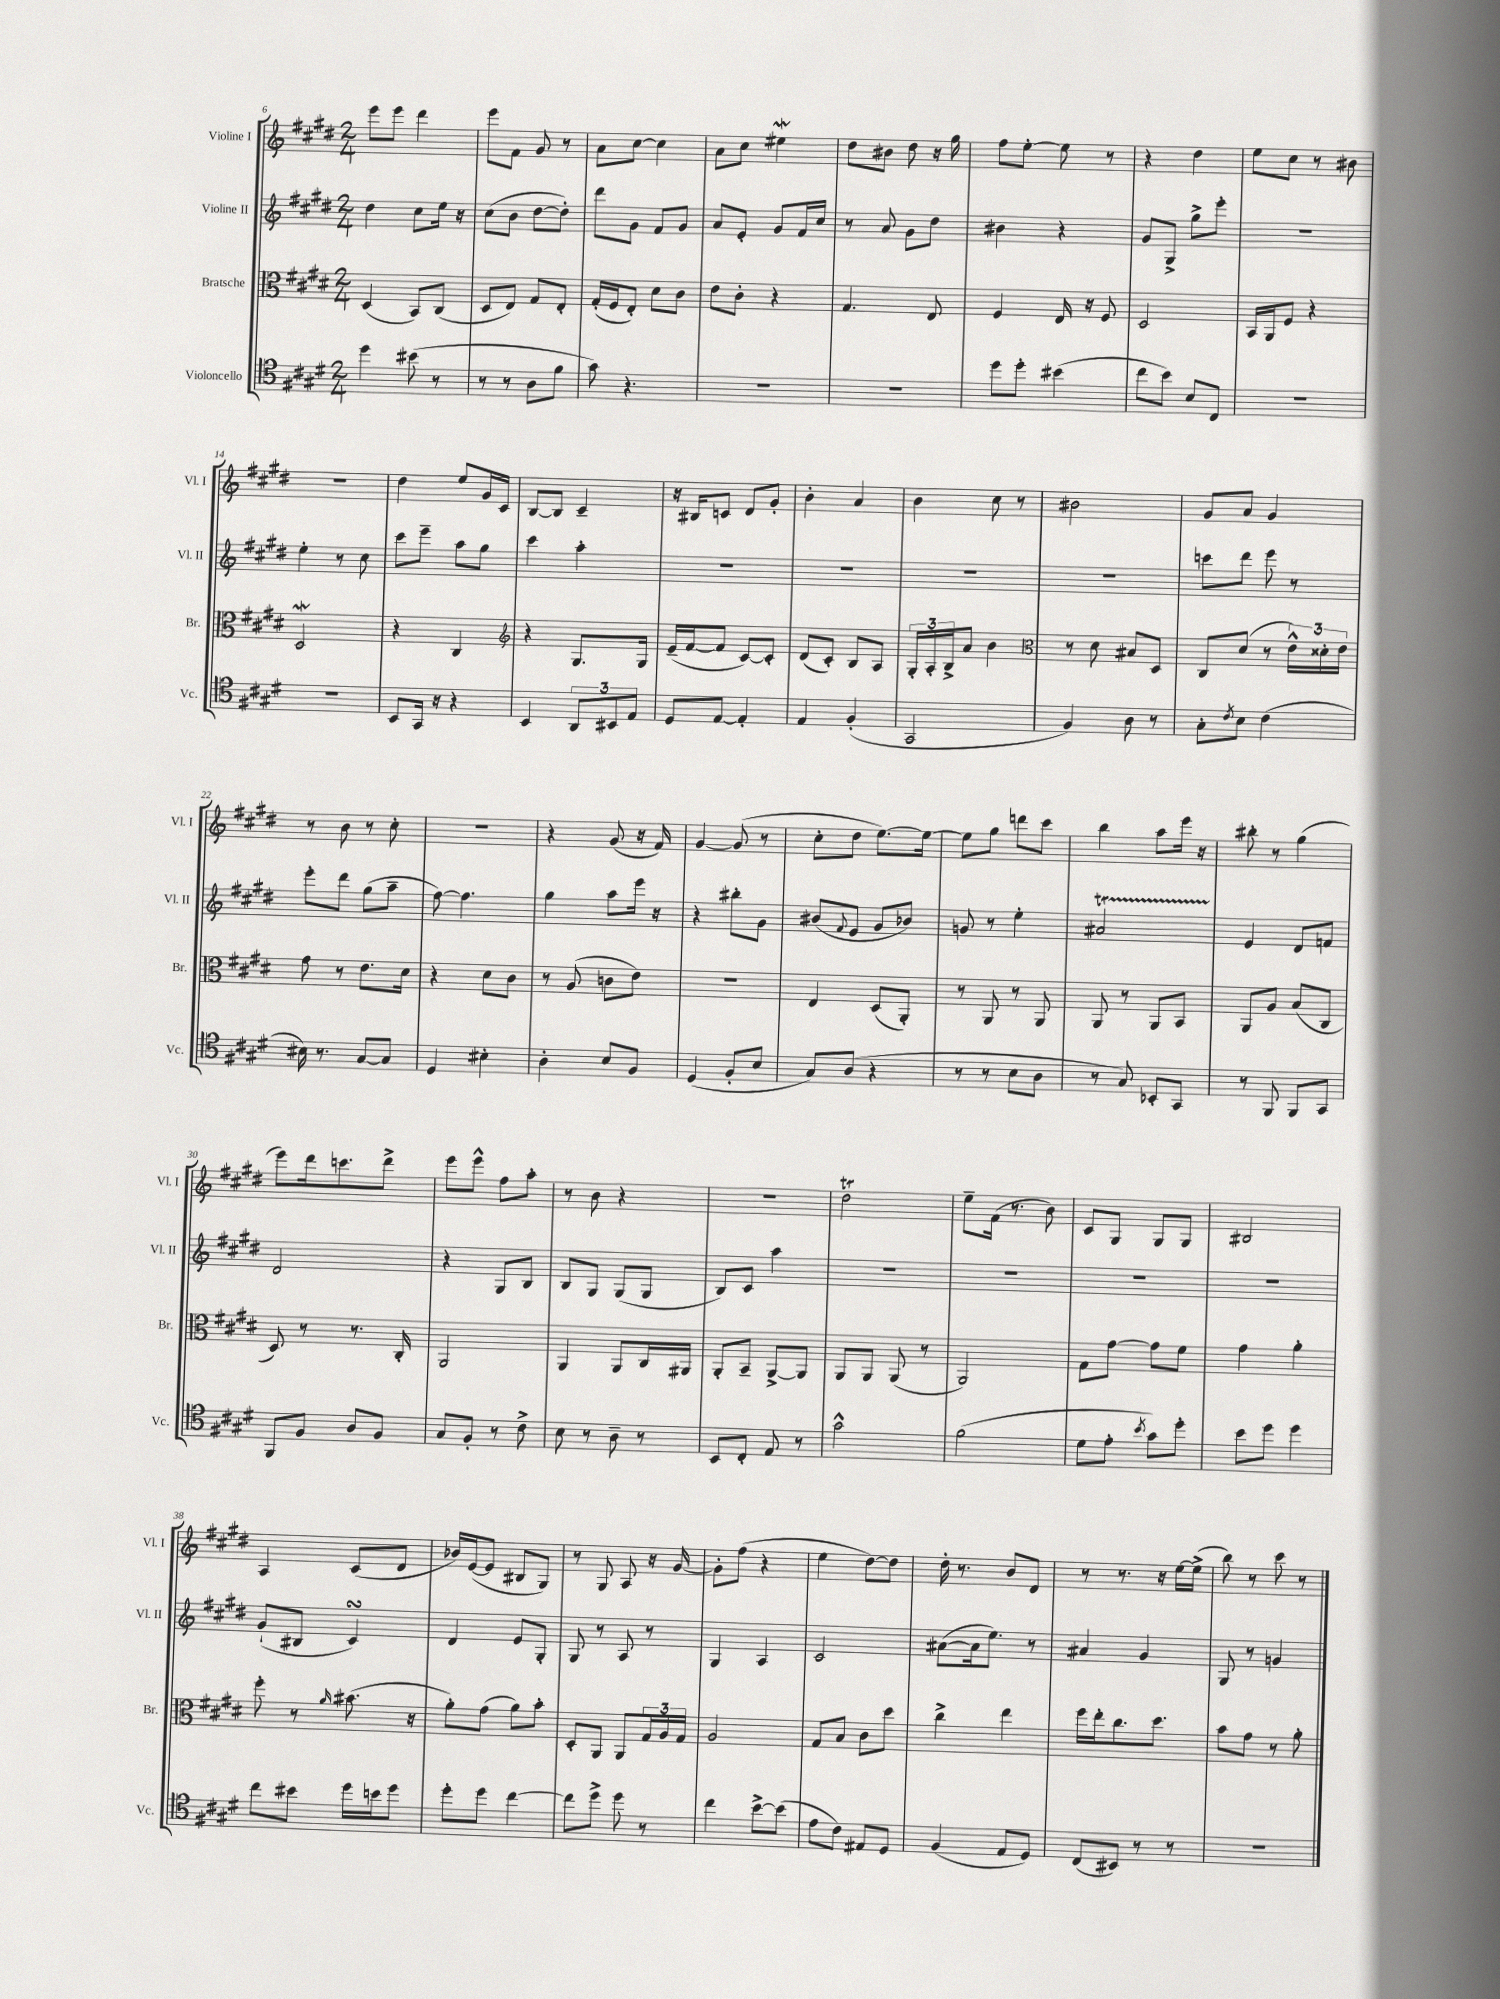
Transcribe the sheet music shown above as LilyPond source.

<<
\new StaffGroup <<
\new Staff = "s0" \with { instrumentName = "Violine I" shortInstrumentName = "Vl. I" } {
    \clef treble \key e \major \numericTimeSignature \time 2/4
    e'''8 e'''8 dis'''4 |
    e'''8 fis'8 gis'8 r8 |
    a'8 cis''8~ cis''4 |
    a'8 cis''8 eis''4\mordent |
    dis''8 bis'8 dis''8 r16 gis''16 |
    fis''8 e''8~-. e''8 r8 |
    r4 dis''4 |
    e''8 cis''8 r8 bis'8 |
    r2 |
    dis''4 e''8 gis'16 cis'16 |
    b8~ b8 cis'4-- |
    r16 bis16 c'8 dis'8 gis'8-. |
    b'4-. a'4 |
    b'4 cis''8 r8 |
    bis'2 |
    gis'8 a'8 gis'4 |
    r8 b'8 r8 cis''8-. |
    R2 |
    r4 gis'8( r16 fis'16) |
    gis'4~ gis'8( r8 |
    cis''8-. dis''8 e''8.~) e''16~ |
    e''8 gis''8 d'''8 cis'''8 |
    b''4 a''8 e'''16 r16 |
    bis''8-. r8 gis''4( |
    e'''8) dis'''16 c'''8. dis'''8-> |
    e'''8 e'''8-^ fis''8 a''8-. |
    r8 b'8 r4 |
    r2 |
    dis''2\trill |
    e''8-- fis'16( r8. b'8) |
    cis'8 gis8 gis8 gis8 |
    bis2 |
    a4 cis'8( dis'8 |
    bes'16) e'16~( e'8 bis8 gis8) |
    r8 gis8 a8 r16 gis'16~ |
    gis'8-. fis''8( r4 |
    e''4 dis''8~) dis''8 |
    dis''16-. r8. b'8 dis'8 |
    r8 r8. r16 e''16~ e''16->( |
    b''8) r8 cis'''8 r8 \bar "|." |
}
\new Staff = "s1" \with { instrumentName = "Violine II" shortInstrumentName = "Vl. II" } {
    \clef treble \key e \major \numericTimeSignature \time 2/4
    dis''4 cis''8 e''16 r16 |
    cis''8( b'8 dis''8~ dis''8-.) |
    dis'''8 gis'8 fis'8 gis'8 |
    a'8 e'8-. gis'8 fis'16 cis''16 |
    r8 a'8 gis'8 dis''8 |
    bis'4 r4 |
    gis'8 gis8-> gis''8-> e'''8-. |
    R2 |
    e''4-. r8 cis''8 |
    cis'''8 e'''8-- a''8 gis''8 |
    cis'''4 a''4-. |
    R2 |
    R2 |
    R2 |
    R2 |
    c'''8 dis'''8 e'''8 r8 |
    e'''8-. dis'''8 gis''8( a''8-- |
    fis''8~) fis''4. |
    gis''4 a''8 e'''16 r16 |
    r4 bis''8-. gis'8 |
    bis'8( \appoggiatura { fis'8 } e'8 gis'8 bes'8) |
    g'8 r8 e''4-. |
    ais'2\startTrillSpan |
    e'4\stopTrillSpan dis'8 f'8 |
    dis'2 |
    r4 gis8 b8 |
    b8 gis8 gis8( gis8 |
    b8) cis'8 a''4 |
    R2 |
    R2 |
    R2 |
    R2 |
    gis'8-!( bis8 cis'4\turn) |
    dis'4 e'8 gis8-. |
    gis8 r8 a8 r8 |
    gis4 a4 |
    cis'2 |
    ais'8~( ais'16 e''8.) r8 |
    ais'4 gis'4 |
    gis8 r8 g'4 \bar "|." |
}
\new Staff = "s2" \with { instrumentName = "Bratsche" shortInstrumentName = "Br." } {
    \clef alto \key e \major \numericTimeSignature \time 2/4
    dis4( b,8) cis8( |
    dis8 e8) gis8 e8-. |
    gis16-.( fis16 e8-.) dis'8 cis'8 |
    e'8 cis'8-. r4 |
    gis4. e8 |
    fis4 e16 r16 fis8 |
    dis2 |
    b,16 a,16 fis8 r4 |
    dis2\mordent |
    r4 cis4 |
    \clef treble r4 gis8. gis16 |
    e'16--( fis'16~ fis'8 cis'8~) cis'8-. |
    dis'8( cis'8-.) b8 a8 |
    \tuplet 3/2 { gis16-. a16-. b16-> } a'8 b'4 |
    \clef alto r8 dis'8 bis8 dis8 |
    cis8 dis'8( r8 \tuplet 3/2 { e'16-^) disis'16-. e'16 } |
    gis'8 r8 e'8. dis'16 |
    r4 dis'8 cis'8 |
    r8 a8( c'8 e'8) |
    R2 |
    e4 dis8( a,8-.) |
    r8 a,8 r8 a,8 |
    a,8 r8 a,8 b,8 |
    a,8 a8 b8( cis8 |
    dis8) r8 r8. cis16-. |
    a,2 |
    a,4 a,8 cis16 ais,16 |
    a,8-. b,8-- a,8~-> a,8 |
    a,8 a,8 a,8( r8 |
    a,2) |
    gis8 gis'8~ gis'8 fis'8 |
    gis'4 a'4-. |
    fis''8-. r8 \grace { a'16 } bis'8.( r16 |
    a'8-.) gis'8( a'8) b'8-. |
    dis8-. a,8 a,8 \tuplet 3/2 { gis16 a16 gis16 } |
    a2 |
    gis8 b8 cis'8 dis''8 |
    cis''4-> e''4 |
    fis''16 e''16-. cis''8. dis''8. |
    b'8 gis'8 r8 a'8-. \bar "|." |
}
\new Staff = "s3" \with { instrumentName = "Violoncello" shortInstrumentName = "Vc." } {
    \clef tenor \key e \major \numericTimeSignature \time 2/4
    dis''4 bis'8( r8 |
    r8 r8 a8 fis'8 |
    gis'8) r4. |
    R2 |
    R2 |
    dis''8 dis''8-. bis'4( |
    cis''8 b'8) b8 cis8 |
    R2 |
    r2 |
    b,8 gis,16 r16 r4 |
    b,4 \tuplet 3/2 { a,8 bis,8 e8 } |
    dis8 e8~ e4-. |
    e4 fis4-.( |
    gis,2 |
    fis4) a8 r8 |
    gis8-. \acciaccatura { cis'8 } b8 cis'4( |
    bis16) r8. gis8~ gis8 |
    dis4 bis4-. |
    a4-. b8 fis8 |
    dis4( fis8-. b8 |
    gis8) a8( r4 |
    r8 r8 b8 a8 |
    r8 gis8) bes,8-. gis,8 |
    r8 fis,8 fis,8 gis,8 |
    fis,8 fis8 a8 fis8 |
    gis8 fis8-. r8 cis'8-> |
    b8 r8 a8-- r8 |
    b,8 cis8-. e8 r8 |
    gis'2-^ |
    fis'2( |
    dis'8 e'8-. \acciaccatura { b'8 } gis'8) dis''8-. |
    b'8 dis''8 dis''4 |
    cis''8 bis'8 dis''16 b'16 dis''8 |
    dis''8-. dis''8 cis''4~ |
    cis''8 dis''8-> dis''8 r8 |
    cis''4 b'8~-> b'8( |
    e'8 cis'8) eis8 dis8 |
    fis4( e8 dis8) |
    cis8( bis,8) r8 r8 |
    R2 \bar "|." |
}
>>
>>
\layout { \context { \Score currentBarNumber = #6 } }
